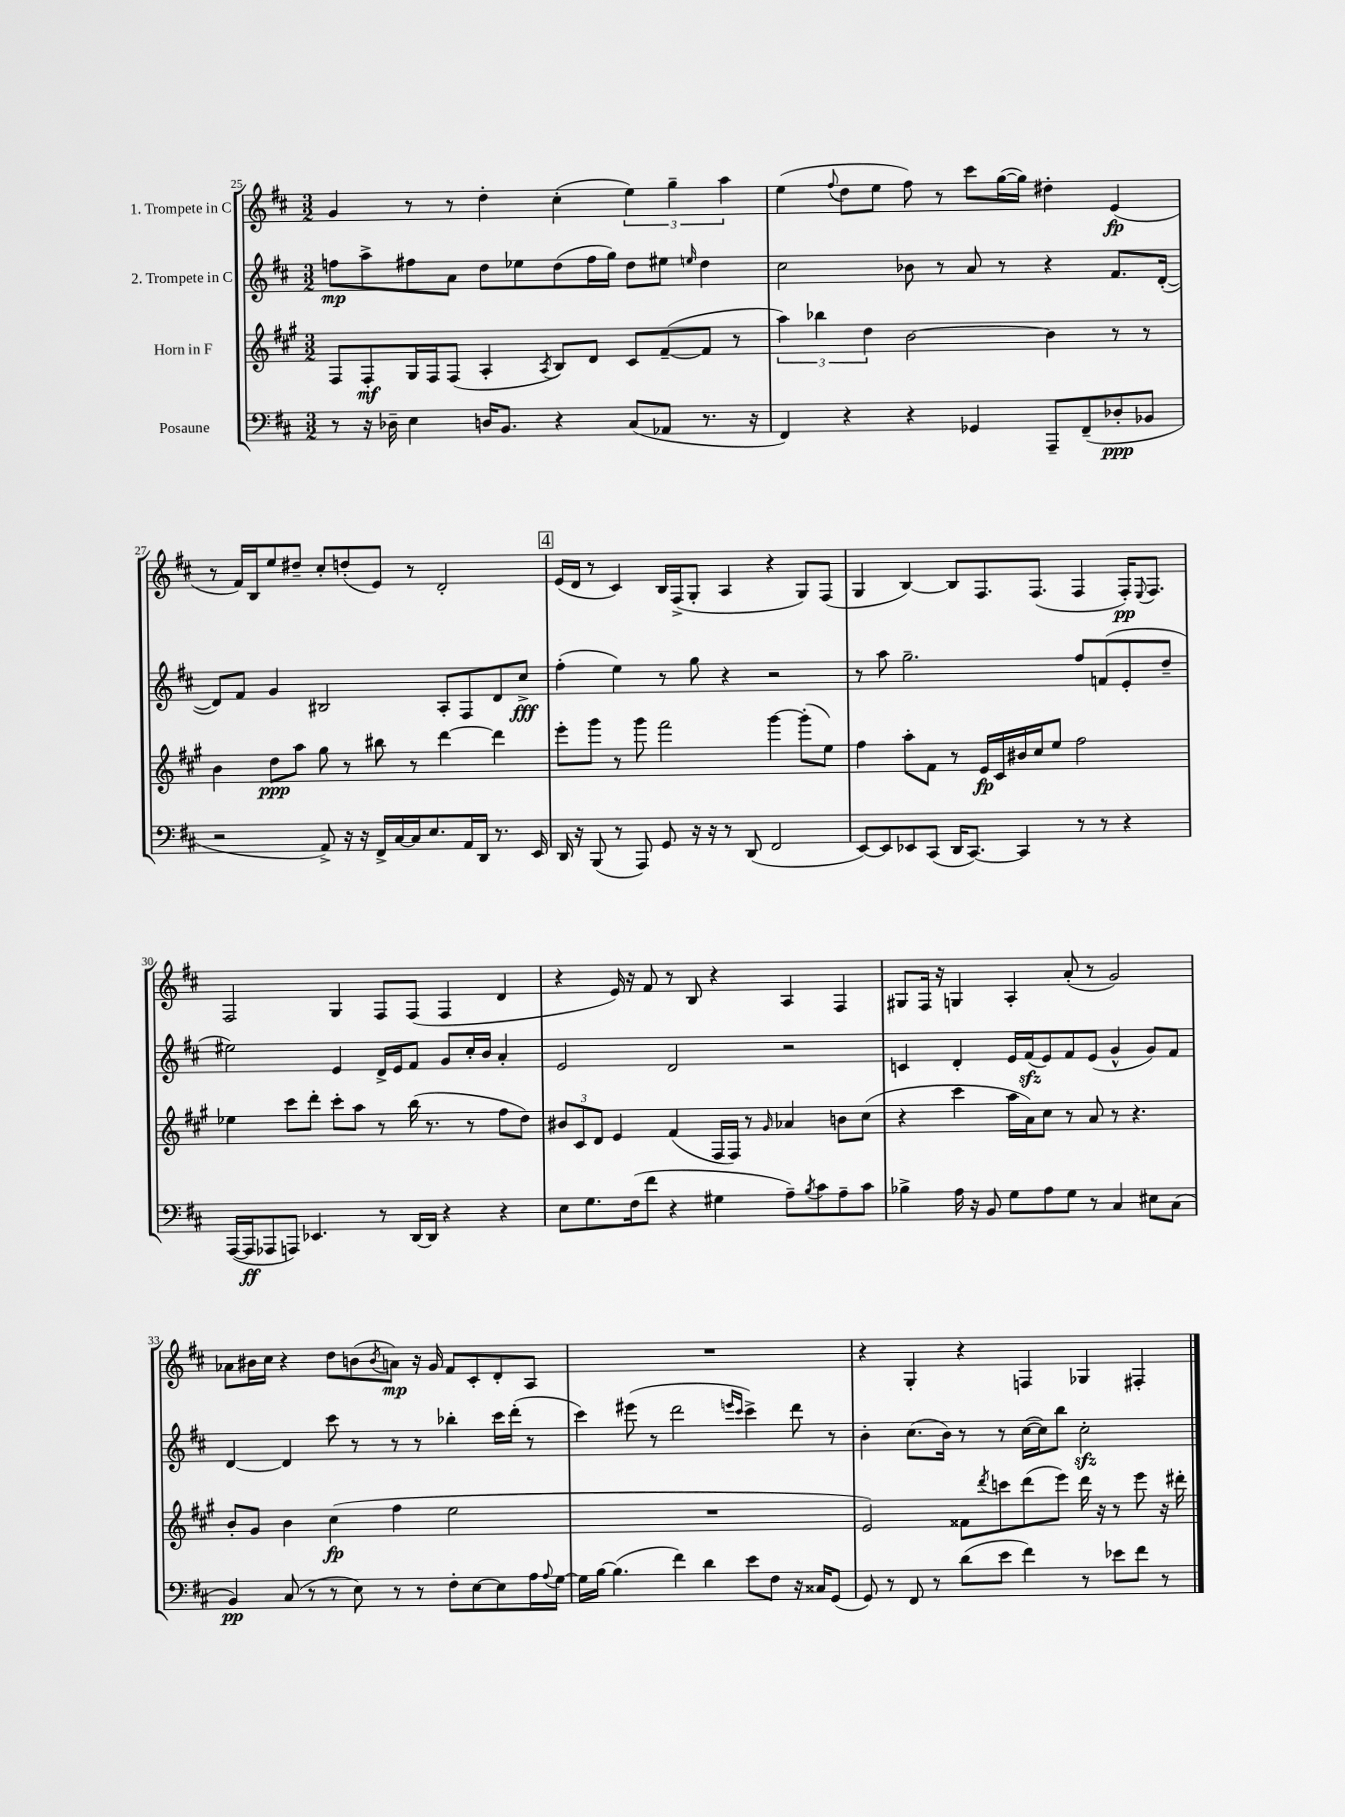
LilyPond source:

<<
\new StaffGroup <<
\new Staff = "s0" \with { instrumentName = "1. Trompete in C" } {
    \clef treble \key d \major \numericTimeSignature \time 3/2
    g'4 r8 r8 d''4-. cis''4-.( \tuplet 3/2 { e''4) g''4-- a''4 } |
    e''4( \appoggiatura { fis''8 } d''8 e''8 fis''8) r8 cis'''8 g''16~( g''16) dis''4-. e'4\fp( |
    r8 fis'16) b16 e''8 dis''8-- cis''8-. d''8-.( e'8) r8 d'2-. |
    \mark \markup { \box "4" } e'16( d'16 r8 cis'4) b16 fis16->( g8-. a4 r4 g8) fis8( |
    g4 b4~) b8 fis8. fis8.( fis4 fis16-.\pp) \appoggiatura { e8 } fis8. |
    fis2 g4 fis8 fis8( fis4 d'4 |
    r4 e'16) r16 fis'8 r8 b8 r4 a4 fis4 |
    gis8 fis16 r16 g4 a4-. a'8-.( r8 g'2) |
    aes'8 bis'16 cis''16 r4 d''8 b'8( \acciaccatura { b'8 } a'8\mp) r16 g'16 fis'8 cis'8-. d'8-. a8 |
    R1. |
    r4 g4-. r4 f4 ges4 fis4-. \bar "|." |
}
\new Staff = "s1" \with { instrumentName = "2. Trompete in C" } {
    \clef treble \key d \major \numericTimeSignature \time 3/2
    f''8\mp a''8-> fis''8 a'8 d''8 ees''8 d''8( fis''16 g''16) d''8 eis''8 \grace { e''16 } d''4 |
    cis''2 bes'8 r8 a'8 r8 r4 fis'8. d'16~-.( |
    d'8) fis'8 g'4 bis2 a8-. fis8 d'8 cis''8->\fff |
    \mark \markup { \box "4" } fis''4-.( e''4) r8 g''8 r4 r2 |
    r8 a''8 g''2.-- fis''8 f'8( e'8-. d''8-- |
    eis''2) e'4 d'16-> e'16 fis'8 g'8 cis''16-. b'16 a'4-. |
    e'2 d'2 r2 |
    c'4 d'4-. e'16 fis'16\sfz( e'8) fis'8 e'8( g'4-^ g'8) fis'8 |
    d'4~ d'4 cis'''8 r8 r8 r8 bes''4-. cis'''16 d'''16-.( r8 |
    cis'''4) eis'''8( r8 d'''2 \grace { e'''16 cis'''16 } cis'''4->) d'''8 r8 |
    b'4-. cis''8.( b'16) r8 r8 cis''16~( cis''16) b''8 cis''2-.\sfz \bar "|." |
}
\new Staff = "s2" \with { instrumentName = "Horn in F" } {
    \clef treble \key a \major \numericTimeSignature \time 3/2
    fis8 fis8-.\mf gis16 fis16 fis8( a4-. \acciaccatura { a8 } b8) d'8 cis'8 fis'8~--( fis'8 r8 |
    \tuplet 3/2 { a''4) bes''4 d''4 } b'2~ b'4 r8 r8 |
    b'4 d''8\ppp a''8 gis''8 r8 bis''8 r8 d'''4~ d'''4 |
    \mark \markup { \box "4" } e'''8-. gis'''8 r8 gis'''8 fis'''2 gis'''4~ gis'''8-.( e''8) |
    fis''4 a''8-. fis'8 r8 e'16\fp cis'16 bis'16 cis''16 e''8 fis''2 |
    ees''4 cis'''8 d'''8-. cis'''8-. a''8 r8 b''16( r8. r8 fis''8 d''8) |
    \tuplet 3/2 { bis'8 cis'8 d'8 } e'4 fis'4( fis16 fis16) r8 \grace { gis'16 } aes'4 b'8 cis''8( |
    r4 cis'''4 a''16 a'16) cis''8 r8 a'8 r8 r4. |
    b'8-. gis'8 b'4 cis''4\fp( fis''4 e''2 |
    R1. |
    e'2) fisis'8 \acciaccatura { d'''8 } c'''8 d'''8( e'''8) d'''16 r16 r8 e'''8 r16 dis'''16-. \bar "|." |
}
\new Staff = "s3" \with { instrumentName = "Posaune" } {
    \clef bass \key d \major \numericTimeSignature \time 3/2
    r8 r16 des16-- e4 d16 b,8. r4 cis8( aes,8 r8. r16 |
    fis,4) r4 r4 ges,4 a,,8-- fis,8--( des8-.\ppp bes,8 |
    r2 a,8->) r16 r16 fis,16-> cis16~ cis16 e8. a,16 d,16 r8. e,16 |
    \mark \markup { \box "4" } d,16 r16 b,,8( r8 a,,8) g,8 r16 r16 r8 d,8( fis,2 |
    e,8~) e,8 ees,8 cis,8( d,16 cis,8.~) cis,4 r8 r8 r4 |
    a,,16~( a,,16\ff aes,,8 a,,8) ees,4. r8 d,16~ d,16 r4 r4 |
    e8 g8. fis16( fis'8 r4 gis4 a8--) \acciaccatura { b8 } cis'8 a8-- cis'8 |
    bes4-> a16 r16 b,8 g8 a8 g8 r8 cis4 eis8 cis8( |
    b,4\pp) cis8( r8 r8 e8) r8 r8 fis8-. e8~ e8 a16 \appoggiatura { a8 } g16~ |
    g16 b16~ b4.( fis'4) d'4 e'8 fis8 r16 cisis16 g,8( |
    g,8) r8 fis,8 r8 d'8( e'8 fis'4) r8 ees'8 fis'8 r8 \bar "|." |
}
>>
>>
\layout { \context { \Score currentBarNumber = #25 } }
